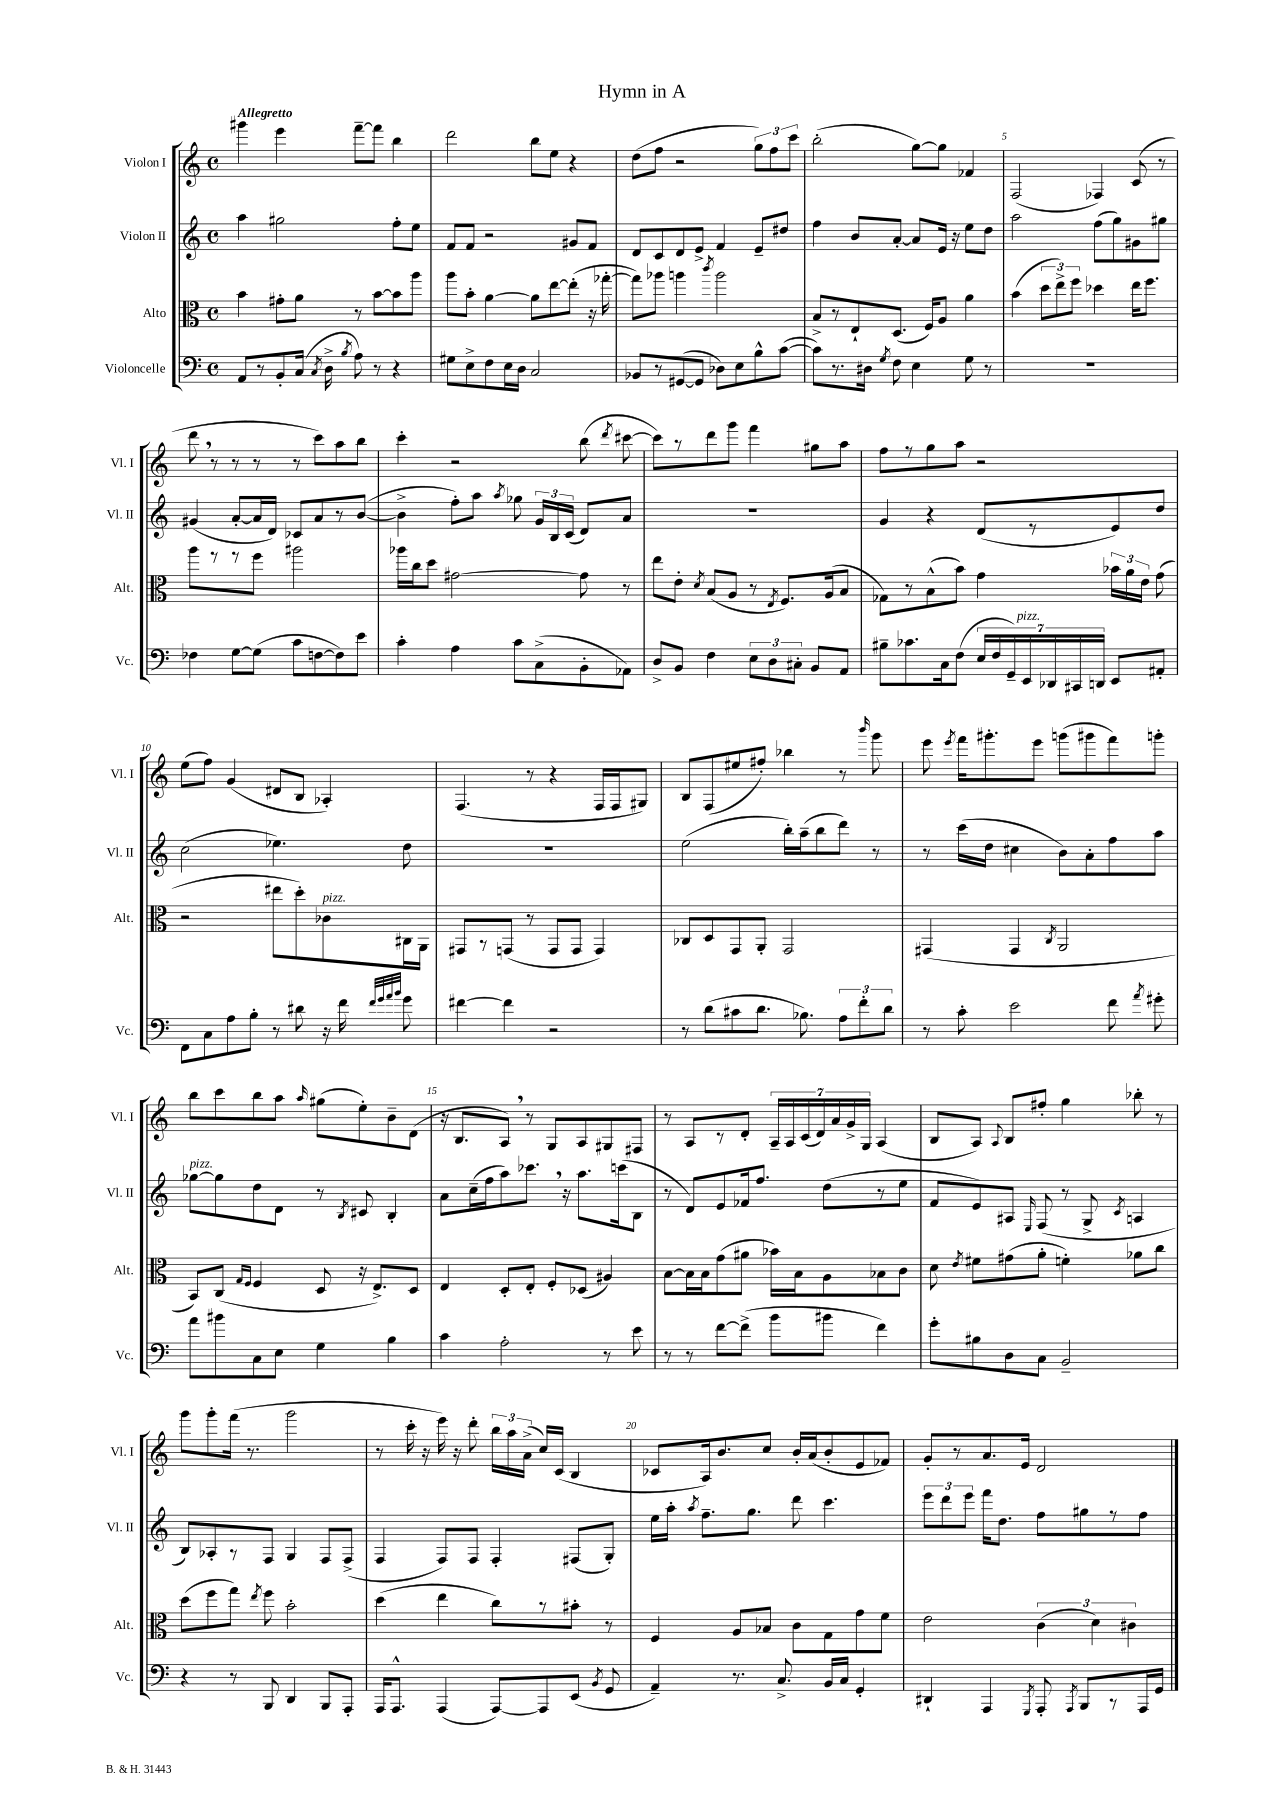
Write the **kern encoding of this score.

**kern	**kern	**kern	**kern
*staff4	*staff3	*staff2	*staff1
*clefF4	*clefC3	*clefG2	*clefG2
*k[]	*k[]	*k[]	*k[]
*M4/4	*M4/4	*M4/4	*M4/4
*met(c)	*met(c)	*met(c)	*met(c)
8AA/L	4b\	4aa\	4ggg#\
8r	.	.	.
8BB'/	8g#'\L	2gg#\	4eee\
(16C/Jk	8a\J	.	.
8qC/	.	.	.
16D^\	.	.	.
8qB/	.	.	.
8A\)	8r	.	[8fff~\L
8r	[8b\L	.	8fff\]J
4r	8b\]	8ff'\L	4bb\
.	8aa\J	8ee\J	.
=	=	=	=
8G#\L	8aa\L	8f/L	2ddd\
8E^\	8b'\J	8f/J	.
8F\	[4a\	2r	.
16E\L	.	.	.
16D\JJ	.	.	.
2C/	8a\]L	.	8bb\L
.	[8ee\	.	8ee\J
.	(8ee'\]J	8g#/L	4r
.	16r	8f/J	.
.	[16gg-'\	.	.
=	=	=	=
8BB-/L	8gg-\]L)	8d/L	(8dd\L
8r	8aa-\J	8c/	8ff\J
([8GG#/	4aa\	8d/	2r
8GG#/]J	.	8e^/J	.
.	8qccc/	.	.
8D-\L)	2aa\	4f/	.
8E\	.	.	.
8B^^\	.	8e~/L	12gg\L)
.	.	.	12ff\
([8c\J	.	8dd#/J	.
.	.	.	12ccc\J
=	=	=	=
8c\]L)	8B^/L	4ff\	(2bb'\
8.r	8r	.	.
.	8E`/	8b/L	.
16D#\Jk	.	.	.
8qG/	.	.	.
8F\	(8.D/J	[8a'/J	.
4E\	.	8a/]L	[8gg\L)
.	16F/LK)	.	.
.	8A/J	16e/Jk	8gg\]J
.	.	16r	.
8G\	4a\	8ee\L	4f-/
8r	.	8dd\J	.
=	=	=	=
1r	(4b\	2aa\	(2F/
.	12dd\L	.	.
.	12ee^\)	.	.
.	12ff\J	.	.
.	4dd-\	(8ff\L	4F-/)
.	.	8gg\)	.
.	16ee\LK	8g#\	(8c/
.	8.ff\J	.	.
.	.	8gg#\J	8r
=	=	=	=
4F-\	8aa\L	(4g#/	8ddd\
.	8r	.	8r
[8G\L	8r	[8a'/L	8r
(8G\]J	8ff\J	16a/]L	8r
.	.	16d/JJ)	.
8c\L	2aa#\	8c-/L	8r
[8F\	.	8a/	8ccc\L)
8F\])	.	8r	8aa\
8e\J	.	([8b/J	8bb\J
=	=	=	=
4c'\	16aa-\LL	4b^\]	4ccc'\
.	16cc\J	.	.
.	8dd\J	.	.
4A\	[2g#\	8ff'\L)	2r
.	.	8aa\J	.
.	.	8qaa/	.
8c\L	.	8gg-\	.
(8C^\	.	24g/LL	.
.	.	24B/	.
.	.	(24c/JJ	.
8BB'\	8g#\]	8d/L)	(8bb\
.	.	.	8qddd/
8AA-\J)	8r	8a/J	[8ccc#\
=	=	=	=
8D^/L	8ee\L	1r	8ccc#\]L)
8BB/J	8e'\J	.	8r
.	8qd/	.	.
4F\	(8B/L	.	8ddd\
.	8A/J	.	8ggg\J
12E\L	8r	.	4fff\
12D\	.	.	.
.	8qE/	.	.
.	8.F/L)	.	.
12C#'\J	.	.	.
8BB/L	.	.	8gg#\L
.	(16A/k	.	.
8AA/J	8B/J	.	8aa\J
=	=	=	=
8B#~\L	8G-\L)	4g/	8ff\L
8.c-\	8r	.	8r
.	(8B^^\	4r	8gg\
16C\k	.	.	.
(8F\J	8b\J)	.	8aa\J
28E/LL	4g\	(8d/L	2r
28F/	.	.	.
28GG~/)	.	.	.
28EE/	.	.	.
.	.	8r	.
28DD-/	.	.	.
28CC#/	.	.	.
28DD/JJ	.	.	.
8EE/L	24b-\LL	8e/)	.
.	24a\	.	.
.	24e\JJ	.	.
8AA#'/J	(8g\	8dd/J	.
=	=	=	=
8FF\L	2r	(2cc\	(8ee\L
8C\	.	.	8ff\J)
8A\	.	.	(4g/
8B'\J	.	.	.
8r	8ee#\L	4.ee-\)	8d#/L
8d#\	8dd'\)	.	8B/J
16r	8c-\	.	4A-'/)
16f\	.	.	.
32qqf/LLL	.	.	.
32qqg/	.	.	.
32qqa/	.	.	.
32qqb/JJJ	.	.	.
8g\	16C#\L	8dd\	.
.	16AA\JJ	.	.
=	=	=	=
[4f#\	8GG#/L	1r	(4.F/
.	8r	.	.
4f#\]	(8GG/J	.	.
.	8r	.	8r
2r	8GG/L	.	4r
.	8GG/J	.	.
.	4GG/)	.	16F/LL
.	.	.	16F/J
.	.	.	8G#/J)
=	=	=	=
8r	8C-/L	(2ee\	8B/L
(8d\L	8D/	.	(8F/
8c#\	8GG/	.	8ee#/
8.d\J	8AA'/J	.	8ff#'/J)
.	2GG/	16bb'\LL)	4bb-\
8.B-\)	.	(16aa~\J	.
.	.	8bb\	.
12A\L	.	8ddd\J)	8r
12f'\	.	.	.
.	.	.	16qqbbb/
.	.	8r	8ggg\
12d\J	.	.	.
=	=	=	=
8r	(4GG#/	8r	8eee\
.	.	.	8qeee/
8c'\	.	(16ccc\LL	16fff\LK
.	.	16dd\JJ	8.ggg#'\
2e\	4GG#/	4cc#\	.
.	.	.	8eee\J
.	8qC/	.	.
.	2AA/	8b\L)	(8ggg\L
.	.	8a'\	8ggg#\
8f\	.	8ff\	8fff\)
8qa/	.	.	.
8g#'\	.	8aa\J	8ggg'\J
=	=	=	=
8a\L	8BB/L)	[8gg-\L	8bb\L
8b#\	(8C/J	8gg-\]	8ccc\
.	16qqG/LL	.	.
.	16qqF/JJ	.	.
8C\	4F/	8dd\	8bb\
8E\J	.	8d\J	8aa\J
.	.	.	16qqaa/
4G\	8D/	8r	(8gg#\L
.	.	8qB/	.
.	16r	8c#/	8ee'\)
.	8.E^/L)	.	.
4B\	.	4B'/	8b~\
.	8D/J	.	(8d\J
=	=	=	=
4c\	4E/	8a\L	16r
.	.	.	8.B/L
.	.	(16cc~\L	.
.	.	16ff\J	.
2A'\	8D'/L	8aa\)	8A/J)
.	8E'/J	8.ccc-\J	8r
.	8F'/L	.	8G/L
.	.	16r	.
.	(8D-/J	8.aa\L	8A/
8r	4A#/)	.	8G#/
.	.	(16ccc\k	.
8e\	.	8B\J	8F#/J
=	=	=	=
8r	[8B\L	8r	8r
8r	16B\]L	8d/L)	8A/L
.	16B\J	.	.
[8f\L	(8g\	8e/	8r
(8f^\]J	8a#\J	16f-/k	8d'/J
.	.	8.ff/J	.
8b\L	16b-\LL)	.	28A~/LL
.	.	.	28A/
.	16B\J	.	.
.	.	.	(28c/
.	.	.	28d/)
8b#\J	8A\	(8dd\L	.
.	.	.	28a/
.	.	.	28g^/
.	.	.	28G/JJ
4f\)	8B-\	8r	(4A/
.	8c\J	8ee\J	.
=	=	=	=
8g'\L	8d\	8f/L	8B/L
.	8qe/	.	.
8B#\	8f#\L	8e/)	8A/J)
.	.	.	8qqA/
8D\	(8g#\	8A#/J	8B/L
.	.	16qqE/	.
8C\J	8a'\J	(8F/	8ff#'/J
2BB~/	4f'\)	8r	4gg\
.	.	8G^/	.
.	.	8qc/	.
.	8a-\L	4A/	8bb-'\
.	8cc\J	.	8r
=	=	=	=
4r	(8dd\L	8B/L)	8ggg\L
.	8ff\	8A-'/	8ggg'\
8r	8gg\J)	8r	(16fff\Jk
.	.	.	8.r
.	8qee/	.	.
8BBB/	8ff\	8F/J	.
4DD/	2b'\	4G/	2ggg\
8BBB/L	.	8F/L	.
8AAA'/J	.	(8F^/J	.
=	=	=	=
16AAA/LK	(4dd\	4F/	8r
8.AAA^^/J	.	.	.
.	.	.	16ccc'\
.	.	.	16r
(4AAA/	4ee\	8F/L)	16eee\)
.	.	.	16r
.	.	8F/J	8ddd'\
[8AAA/L)	8cc\L)	4F'/	24bb\LL
.	.	.	24aa\
.	.	.	(24a^\JJ
8AAA/]	8r	.	16cc/LL)
.	.	.	(16c/JJ
(8EE/J	8b#'\J	(8F#/L	4B/
8qBB/	.	.	.
8GG/	8r	8G'/J)	.
=	=	=	=
4AA~/)	4F/	16ee\LL	8c-/L
.	.	16aa'\JJ	.
.	.	8qaa/	.
.	.	8.ff~\L	16A/k)
.	.	.	8.b/
8.r	8A/L	.	.
.	.	8.gg\J	.
.	8B-/J	.	8cc/J
8.C^/	.	.	.
.	8c\L	8ddd\	16b'/LL
.	.	.	(16a/J
16BB/LL	8G\	4.ccc\	8b'/
16C/JJ	.	.	.
4GG'/	8g\	.	8e/
.	8f\J	.	8f-/J)
=	=	=	=
4DD#`/	2e\	12eee\L	8g'/L
.	.	12ddd\	.
.	.	.	8r
.	.	12eee\J	.
4AAA/	.	16fff\LK	8.a/
.	.	8.dd\J	.
.	.	.	16e/Jk
8qGGG/	.	.	.
8AAA'/	(6c\	8ff\L	2d/
8qAAA/	.	.	.
8BBB/L	.	8gg#\	.
.	6d\)	.	.
8r	.	8r	.
.	6c#\	.	.
16AAA/L	.	8ff\J	.
16GG/JJ	.	.	.
==	==	==	==
*-	*-	*-	*-
